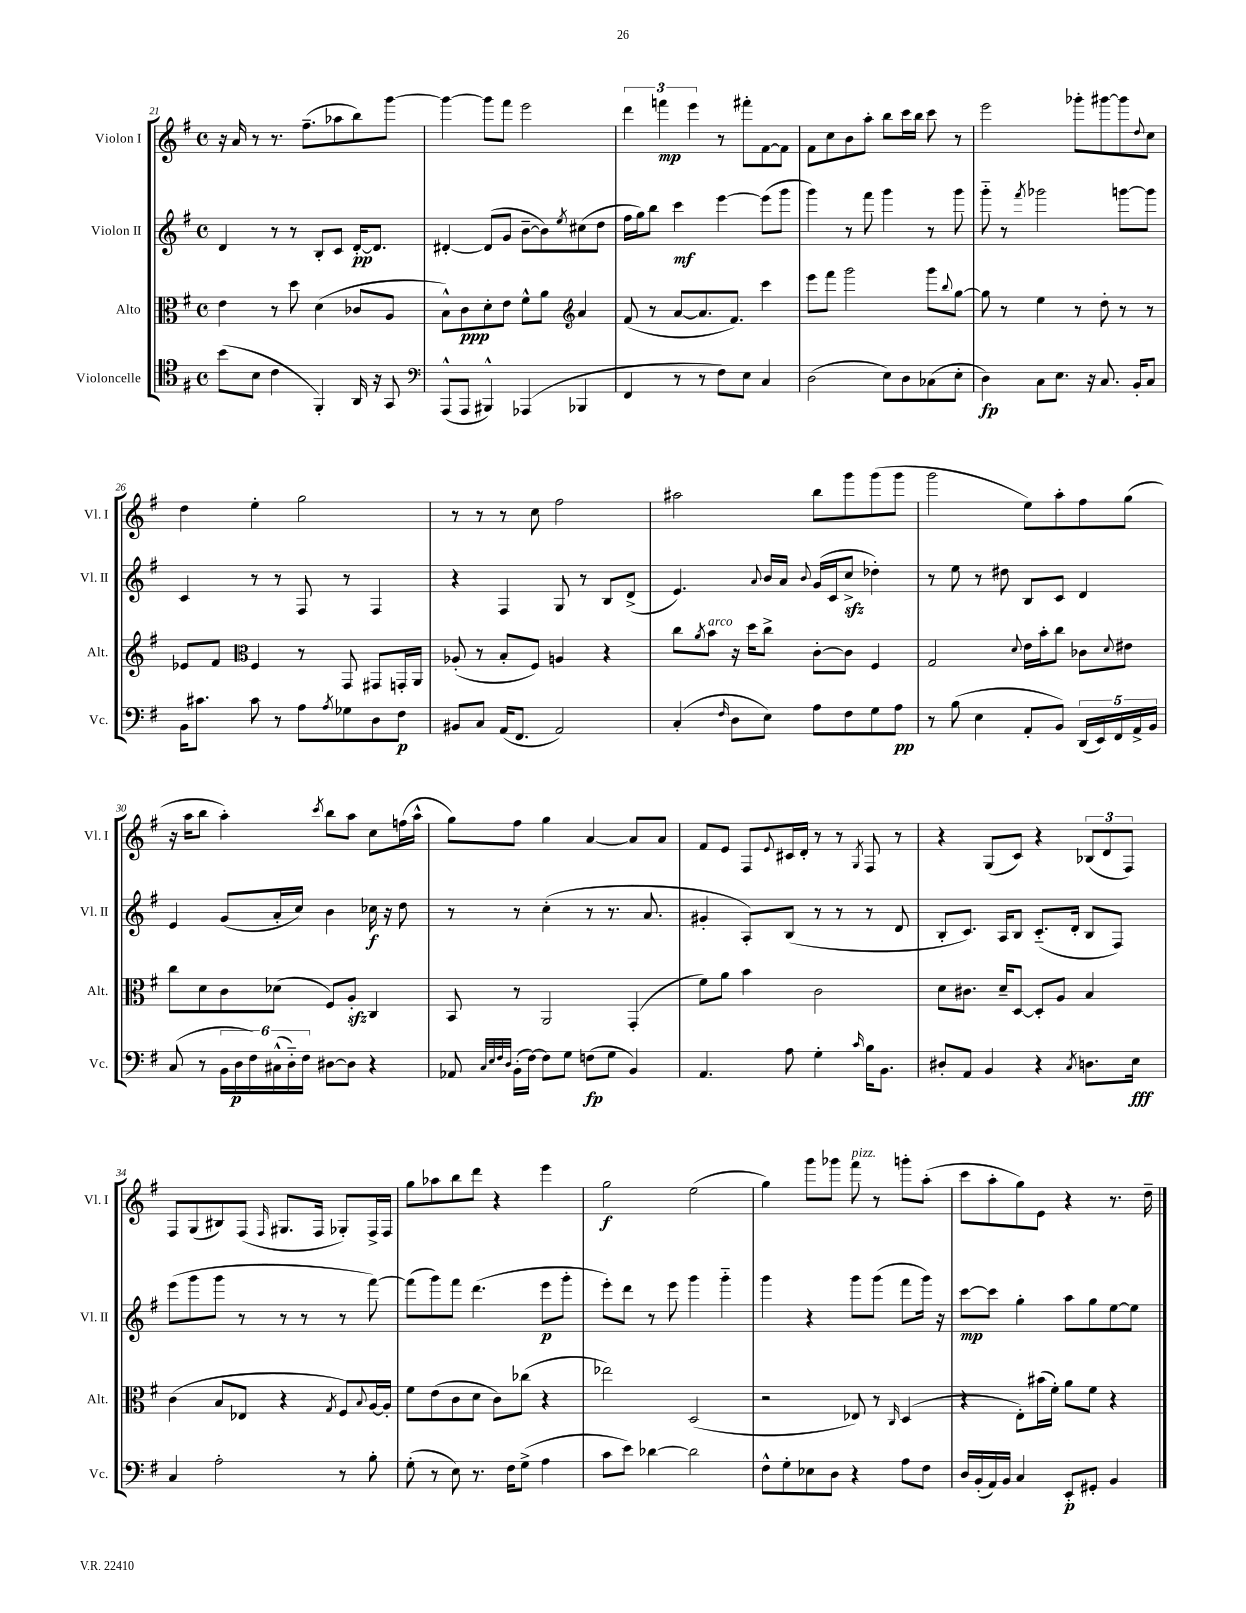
<<
\new StaffGroup <<
\new Staff = "s0" \with { instrumentName = "Violon I" shortInstrumentName = "Vl. I" } {
    \clef treble \key g \major \defaultTimeSignature \time 4/4
    r16 a'16 r8 r8. fis''8.--( aes''8 b''8) g'''8~ |
    g'''4~ g'''8 fis'''8 e'''2 |
    \tuplet 3/2 { d'''4 f'''4\mp e'''4 } r8 fis'''8-. fis'8~ fis'8 |
    fis'8 c''8 b'8 a''8-. b''8 c'''16 b''16 c'''8 r8 |
    e'''2 ges'''8-. gis'''8~ gis'''8 \appoggiatura { d''8 } c''8 |
    d''4 e''4-. g''2 |
    r8 r8 r8 c''8 fis''2 |
    ais''2 b''8 g'''8 g'''8( g'''8 |
    g'''2 e''8) a''8-. fis''8 g''8( |
    r16 a''16 b''8 a''4-.) \acciaccatura { c'''8 } b''8 a''8 c''8 f''16( a''16-^ |
    g''8) fis''8 g''4 a'4~ a'8 a'8 |
    fis'8 e'8 fis8 \appoggiatura { e'8 } cis'16 d'16-. r8 r8 \acciaccatura { g8 } fis8 r8 |
    r4 g8( c'8) r4 \tuplet 3/2 { bes8( d'8 fis8) } |
    fis8 g8( bis8) fis8( \grace { fis16 } gis8. fis16 ges8-.) fis16-> fis16 |
    g''8 aes''8 b''8 d'''8 r4 e'''4 |
    g''2\f e''2( |
    g''4) g'''8 ges'''8 fis'''8^\markup { \italic "pizz." } r8 g'''8-. a''8-.( |
    c'''8 a''8-. g''8) e'8 r4 r8. d''16-- \bar "|." |
}
\new Staff = "s1" \with { instrumentName = "Violon II" shortInstrumentName = "Vl. II" } {
    \clef treble \key g \major \defaultTimeSignature \time 4/4
    d'4 r8 r8 b8-. c'8 d'16~-.\pp d'8. |
    dis'4~-. dis'8( g'8 b'8~-- b'8) \acciaccatura { e''8 } cis''8( d''8 |
    fis''16 g''16) b''8 c'''4\mf e'''4~ e'''8( g'''8 |
    g'''4) r8 fis'''8 g'''4 r8 g'''8 |
    g'''8-_ r8 \acciaccatura { fis'''8 } ges'''2 g'''8~ g'''8 |
    c'4 r8 r8 fis8 r8 fis4 |
    r4 fis4 g8 r8 b8 d'8->( |
    e'4.) \appoggiatura { a'8 } b'16 a'16 \appoggiatura { b'8 } g'16( c'16 c''8->\sfz des''4-.) |
    r8 e''8 r8 dis''8 b8 c'8 d'4 |
    e'4 g'8( a'16-. c''16) b'4 ces''16\f r16 d''8 |
    r8 r8 c''4-.( r8 r8. a'8. |
    gis'4-. a8-.) b8( r8 r8 r8 d'8 |
    b8-. c'8.) a16 b8 c'8.-_( d'16-. b8 fis8) |
    e'''8( g'''8 g'''8 r8 r8 r8 r8 fis'''8~) |
    fis'''8( g'''8) fis'''8 d'''4.( e'''8\p g'''8-. |
    e'''8-.) d'''8 r8 e'''8 g'''4 g'''4-_ |
    g'''4 r4 g'''8 g'''8( fis'''8 g'''16) r16 |
    c'''8~\mp c'''8 g''4-. a''8 g''8 e''8~ e''8 \bar "|." |
}
\new Staff = "s2" \with { instrumentName = "Alto" shortInstrumentName = "Alt." } {
    \clef alto \key g \major \defaultTimeSignature \time 4/4
    e'4 r8 d''8 d'4( ces'8 a8 |
    b8-^) c'8\ppp d'8-. e'8 fis'8-^ a'8 \clef treble a'4 |
    fis'8( r8 a'8~ a'8. fis'8.) c'''4 |
    e'''8 fis'''8 g'''2 g'''8 \appoggiatura { b''8 } g''8~ |
    g''8 r8 e''4 r8 d''8-. r8 r8 |
    ees'8 fis'8 \clef alto fis4 r8 g,8 gis,8 g,16-. a,16 |
    aes8-.( r8 b8-. fis8) a4 r4 |
    c''8 \acciaccatura { a'8 } b'8^\markup { \italic "arco" } r16 d''16 c''8-> c'8~-. c'8 fis4 |
    g2 \appoggiatura { d'8 } e'16 b'16-. c''8 ces'8 \appoggiatura { d'8 } eis'8 |
    c''8 d'8 c'8 des'8( fis8) a8-.\sfz c4 |
    b,8 r8 a,2 g,4-.( |
    fis'8) a'8 b'4 c'2 |
    d'8 cis'8. d'16-- d8~ d8-. a8 b4 |
    c'4( b8 ees8 r4 \acciaccatura { g8 } fis8) \appoggiatura { b8 } a16~ a16-. |
    fis'8 e'8( c'8 d'8 c'8) ces''8( r4 |
    ees''2) d2( |
    r2 ees8) r8 \grace { c16 } d4( |
    r4 e8-.) bis'16( fis'16-.) a'8 fis'8 r4 \bar "|." |
}
\new Staff = "s3" \with { instrumentName = "Violoncelle" shortInstrumentName = "Vc." } {
    \clef tenor \key g \major \defaultTimeSignature \time 4/4
    b'8( b8 c'4 fis,4-.) a,16 r16 g,8 |
    \clef bass a,,8-^( a,,8 bis,,4-^) aes,,4( bes,,4 |
    fis,4 r8 r8 fis8) e8 c4 |
    d2( e8) d8 ces8( e8-. |
    d4\fp) c8 e8. r16 c8. b,16-. c8 |
    b,16 cis'8. cis'8 r8 a8 \acciaccatura { a8 } ges8 d8 fis8\p |
    bis,8 c8 a,16( fis,8. a,2) |
    c4-.( \grace { fis16 } d8 e8) a8 fis8 g8 a8\pp |
    r8 b8( e4 a,8-. b,8) \tuplet 5/4 { d,16( e,16) fis,16 a,16-> b,16 } |
    c8( r8 \tuplet 6/4 { b,16 d16\p fis16) cis16-^( d16-_) fis16 } dis8~ dis8 r4 |
    aes,8 \grace { c32 e32 fis32 d32 } b,16-.( fis16~) fis8 g8 f8\fp( g8 b,4) |
    a,4. a8 g4-. \grace { c'16 } b16 b,8. |
    dis8-. a,8 b,4 r4 \acciaccatura { c8 } d8. e16\fff |
    c4 a2-. r8 b8-. |
    g8-.( r8 e8) r8. fis16 g8->( a4 |
    c'8 e'8) des'4~ des'2 |
    fis8-^ g8-. ees8 d8 r4 a8 fis8 |
    d16 b,16-.( a,16) b,16 c4 e,8-.\p gis,8-. b,4 \bar "|." |
}
>>
>>
\layout { \context { \Score currentBarNumber = #21 } }
